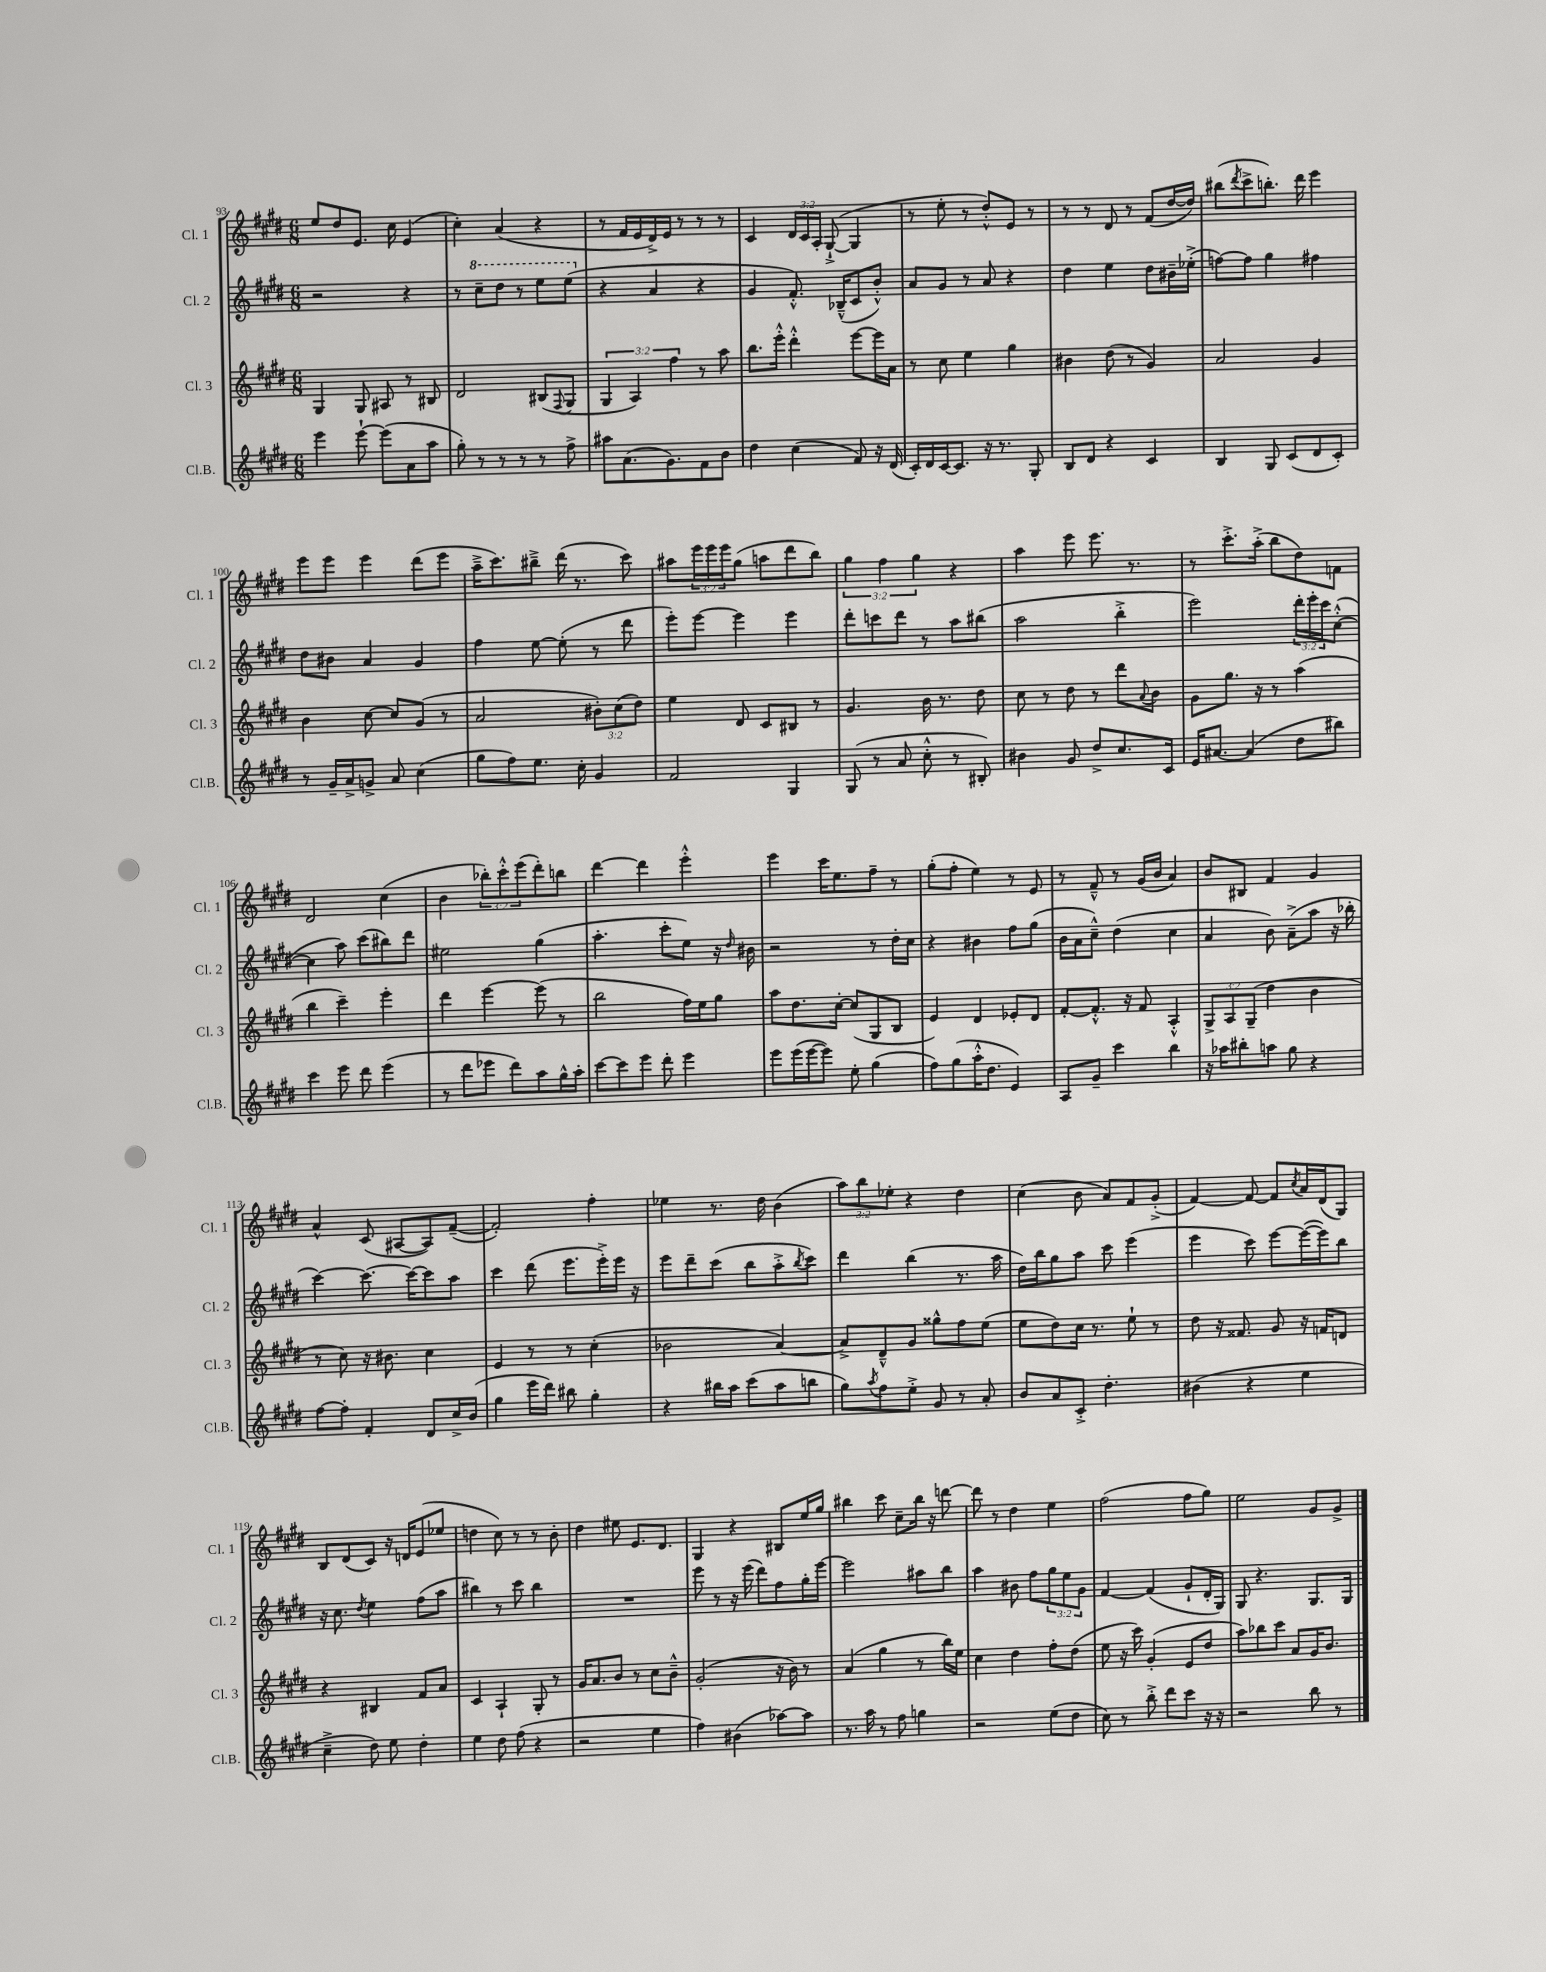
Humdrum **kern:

**kern	**kern	**kern	**kern
*staff4	*staff3	*staff2	*staff1
*clefG2	*clefG2	*clefG2	*clefG2
*k[f#c#g#d#]	*k[f#c#g#d#]	*k[f#c#g#d#]	*k[f#c#g#d#]
*M6/8	*M6/8	*M6/8	*M6/8
4eee	4G#	2r	8ee
.	.	.	8dd#
[8eee`	8G#	.	8.e
(8eee]	8A#	.	.
.	.	.	16cc#
8a	8r	4r	(4e
8aa	8B#	.	.
=	=	=	=
8gg#')	2d#	8r	4cc#')
8r	.	8ccc#~	.
8r	.	8ddd#	(4a
8r	.	8r	.
8r	(8B#	8eee	4r
.	8qqF#	.	.
8ff#^	8G#	(8eee	.
=	=	=	=
8aa#	6G#	4r	8r
(8.a	.	.	16f#
.	6A)	.	.
.	.	.	16e
.	.	4a	16d#^)
8.g#)	.	.	16e
.	6ff#	.	.
.	.	.	8r
8f#	8r	4r	8r
8b	8aa	.	8r
=	=	=	=
4dd#	8.bb	4g#	4c#
.	16eee'^^	.	.
(4cc#	4ddd#'^^	8.f#'^^)	24d#
.	.	.	24c#
.	.	.	24A'
.	.	.	([8G#`^
.	.	(16B-~^^	.
8f#)	[8eee	8c#	4G#]
16r	16eee]	8b'^^)	.
(16d#	16a	.	.
=	=	=	=
16c#')	8r	8a	8r
16d#	.	.	.
[16c#	8cc#	8g#	8ee'
8.c#]	.	.	.
.	4ee	8r	8r
16r	.	8a	8dd#'^^)
8.r	.	.	.
.	4gg#	4r	8e
8G#'	.	.	8r
=	=	=	=
8B	4b#	4dd#	8r
8d#	.	.	8r
4r	(8dd#	4ee	8d#
.	8r	.	8r
4c#	4g#)	8dd#	(8f#
.	.	16b#~	[16dd#
.	.	(16ee-'^	16dd#])
=	=	=	=
4B	2a	[8ff)	(8bb#
.	.	.	8qddd#
.	.	8ff]	8ccc#^
8G#	.	4gg#	8.bb')
(8c#	.	.	.
.	.	.	16ddd#
8d#	4g#	4ff#	4eee
8c#')	.	.	.
=	=	=	=
8r	4b	8dd#	8eee
16g#~	.	8b#	8eee
16a^	.	.	.
8g^	[8cc#	4a	4eee
8a	8cc#]	.	.
(4cc#	(8g#	4g#	(8ddd#
.	8r	.	8eee
=	=	=	=
8gg#	2a	4ff#	16aa~^
.	.	.	8.ccc#)
8ff#)	.	.	.
8.ee	.	[8ee	8bb#~^
.	.	(8ee']	(16ddd#
16cc#'	.	.	8.r
4g#	12b#')	8r	.
.	(12cc#	.	.
.	.	8ddd#	8ccc#)
.	12dd#)	.	.
=	=	=	=
2f#	4ee	8eee')	8aa#
.	.	[8eee	24eee
.	.	.	24eee
.	.	.	24eee
.	8d#	4eee]	(8gg#
.	8c#	.	8aa
4G#	8B#	4eee	8ddd#
.	8r	.	8bb)
=	=	=	=
(8G#	4.g#	8ddd#'	6gg#
8r	.	8ccc	.
.	.	.	6ff#
8a	.	8ddd#	.
.	.	.	6gg#
8cc#'^^	16b	8r	.
.	8.r	.	.
8r	.	8aa	4r
8B#')	8dd#	(8bb#	.
=	=	=	=
4b#	8cc#	2aa	4aa
.	8r	.	.
8g#	8dd#	.	8eee
8dd#^	8r	.	8.eee
8.cc#	8ddd#	4bb'^	.
.	.	.	8.r
.	8qqa	.	.
.	8b	.	.
16c#	.	.	.
=	=	=	=
16e	8g#	2eee)	8r
[8.a#	.	.	.
.	8.gg#	.	8.ccc#'^
(4a#]	.	.	.
.	16r	.	(16aa'^
.	8r	.	8bb
8dd#	(4aa	24ddd#'	8dd#)
.	.	24eee'	.
.	.	24ccc#	.
8bb#)	.	([8cc#'^^	8f
=	=	=	=
4ccc#	4bb	4cc#]	2d#
8eee	4ccc#~)	8aa)	.
8ddd#	.	(8ccc#	.
(4eee	4eee'	8bb#)	(4cc#
.	.	8ddd#	.
=	=	=	=
8r	4ddd#	2ee#	4b
8ddd#	.	.	.
8eee-	[4eee	.	12bb-')
.	.	.	12ccc#'^^
8ddd#)	.	.	.
.	.	.	(12eee
8aa	(8eee]	(4gg#	8ddd#')
16gg#^^	8r	.	8bb
16aa'	.	.	.
=	=	=	=
[8ccc#	2bb	4.aa'	[4ddd#
8ccc#]	.	.	.
8eee	.	.	4ddd#]
8ddd#'	.	8ccc#'	.
4eee	16ff#)	8ee)	4eee'^^
.	16ee	.	.
.	8gg#	16r	.
.	.	16qqdd#	.
.	.	16b#	.
=	=	=	=
8eee	8aa	2r	4eee
(16eee	8.dd#	.	.
[16eee	.	.	.
8eee])	.	.	16ccc#
.	[16cc#'	.	8.ee
8ee'	(8cc#]	.	.
(4gg#	8G#	8r	8ff#~
.	8B	16dd#'	8r
.	.	16cc#	.
=	=	=	=
8ff#)	4e)	4r	(8gg#'
(8gg#	.	.	8ff#'
16aa'^^	4d#	4b#	4ee)
8.dd#	.	.	.
4e)	8e-'	8ff#	8r
.	8d#	(8gg#	8e
=	=	=	=
8A	[8f#'	16b	8r
.	.	16a	.
8g#~	8.f#'^^]	8cc#~^^)	8f#~^^
4ccc#	.	(4dd#	8r
.	16r	.	.
.	8f#	.	(16g#
.	.	.	16b
4bb	4A'^^	4cc#	4a)
=	=	=	=
16r	12G#^	4a	8b
16aa-	.	.	.
.	12A	.	.
8bb#'	.	.	8B#
.	(12G#~	.	.
8aa	4dd#	8b)	4f#
8gg#	.	(8a~^	.
4r	4b	8aa	4g#
.	.	16r	.
.	.	16bb-'	.
=	=	=	=
[8ff#	8r	[4ccc#)	4a^^
8ff#']	8cc#)	.	.
4f#'	16r	8.ccc#_	(8c#
.	8.b#	.	.
.	.	.	[8A#
.	.	16ccc#_	.
8d#	4cc#	8ccc#]	8A#])
16cc#^	.	8aa	([8f#~
(16b	.	.	.
=	=	=	=
4gg#	4e	4ccc#	2f#'])
16eee	8r	(8ddd#	.
16ddd#)	.	.	.
8bb#	8r	8.eee	.
4gg#'	(4cc#'	.	4ff#'
.	.	16eee'^)	.
.	.	16eee	.
.	.	16r	.
=	=	=	=
4r	2b-	8eee	4ee-
.	.	8ddd#~	.
16bb#	.	(8ccc#	8.r
16aa	.	.	.
(8ccc#	.	8bb	.
.	.	.	16dd#
8aa	[4a)	8aa'^	(4b
.	.	8qbb	.
8bb	.	8ccc#)	.
=	=	=	=
8gg#)	8a^]	4ddd#	12aa)
.	.	.	12bb
8qaa	.	.	.
8ff#	8d#~^^	.	.
.	.	.	12ee-'
8ee'^	8g#	(4bb	4r
8g#	8gg##^^	.	.
8r	8ff#	8.r	4dd#
8a'	(8ee	.	.
.	.	16aa	.
=	=	=	=
8b	8ee	16dd#)	(4cc#
.	.	16bb	.
8a	8dd#)	8gg#	.
8c#'^	16cc#	8aa	8b
.	8.r	.	.
4.dd#'	.	8ccc#	8a)
.	8ee`	(4eee	8f#
.	8r	.	(8g#'^
=	=	=	=
(4b#	8dd#	4eee	[4f#)
.	16r	.	.
.	8.f##	.	.
4r	.	8ccc#)	8f#_
.	8g#	[8eee	8f#]
.	.	.	8qcc#
4ee	16r	(16eee_	16a
.	16f	16eee])	(16d#
.	8d	8bb	8G#)
=	=	=	=
4cc#~^	4r	16r	8B
.	.	8.cc#	.
.	.	.	(8d#
.	.	8qdd#	.
8dd#)	4B#	4ee	8c#)
8ee	.	.	16r
.	.	.	16d
4dd#'	8f#	(8ff#	(8e
.	8a	8aa	8ee-
=	=	=	=
4ee	4c#	4bb#)	4dd
8dd#	4A`	8r	8cc#)
(8ff#	.	8ccc#	8r
4r	8G#'	4bb#	8r
.	8r	.	8b'
=	=	=	=
2r	16g#	2.r	4dd#
.	8.a	.	.
.	8b	.	8ee#
.	8r	.	8.e
4ee	8cc#	.	.
.	.	.	8.d#
.	8b~^^	.	.
=	=	=	=
4ff#)	(2g#'	8eee	4G#
.	.	8r	.
(4b#	.	16r	4r
.	.	(16eee	.
.	.	8ddd#)	.
[8aa-)	16r	8ff#	8B#
.	16b)	.	.
8aa-]	8r	16gg#'	16ee
.	.	[16eee	16gg#
=	=	=	=
8.r	(4a	2eee]	4bb#
16aa	.	.	.
8r	4gg#	.	8ccc#
8ff#	.	.	8cc#~
4gg	8r	8aa#	16bb#
.	.	.	16r
.	16bb)	8bb	[8ddd
.	16ee	.	.
=	=	=	=
2r	4cc#	4aa	8ddd]
.	.	.	8r
.	4dd#	8b#	4dd#
.	.	8ff#	.
(8ee	8ff#'	12gg#	4ee
.	.	12ee	.
8dd#	(8dd#	.	.
.	.	12g#	.
=	=	=	=
8cc#)	8ee	[4f#	(2ff#
8r	16r	.	.
.	16ccc#)	.	.
8bb'^	(4g#'	(4f#]	.
8ddd#	.	.	.
8ccc#	8e	8g#`	8ff#
16r	8dd#	16d#'	8gg#)
16r	.	16G#)	.
=	=	=	=
2r	8aa)	8G#	2ee
.	8bb-	4.r	.
.	8ccc#	.	.
.	8a	.	.
8bb	16g#	8.G#	8g#
.	8.b	.	.
8r	.	.	8g#^
.	.	16G#	.
==	==	==	==
*-	*-	*-	*-
